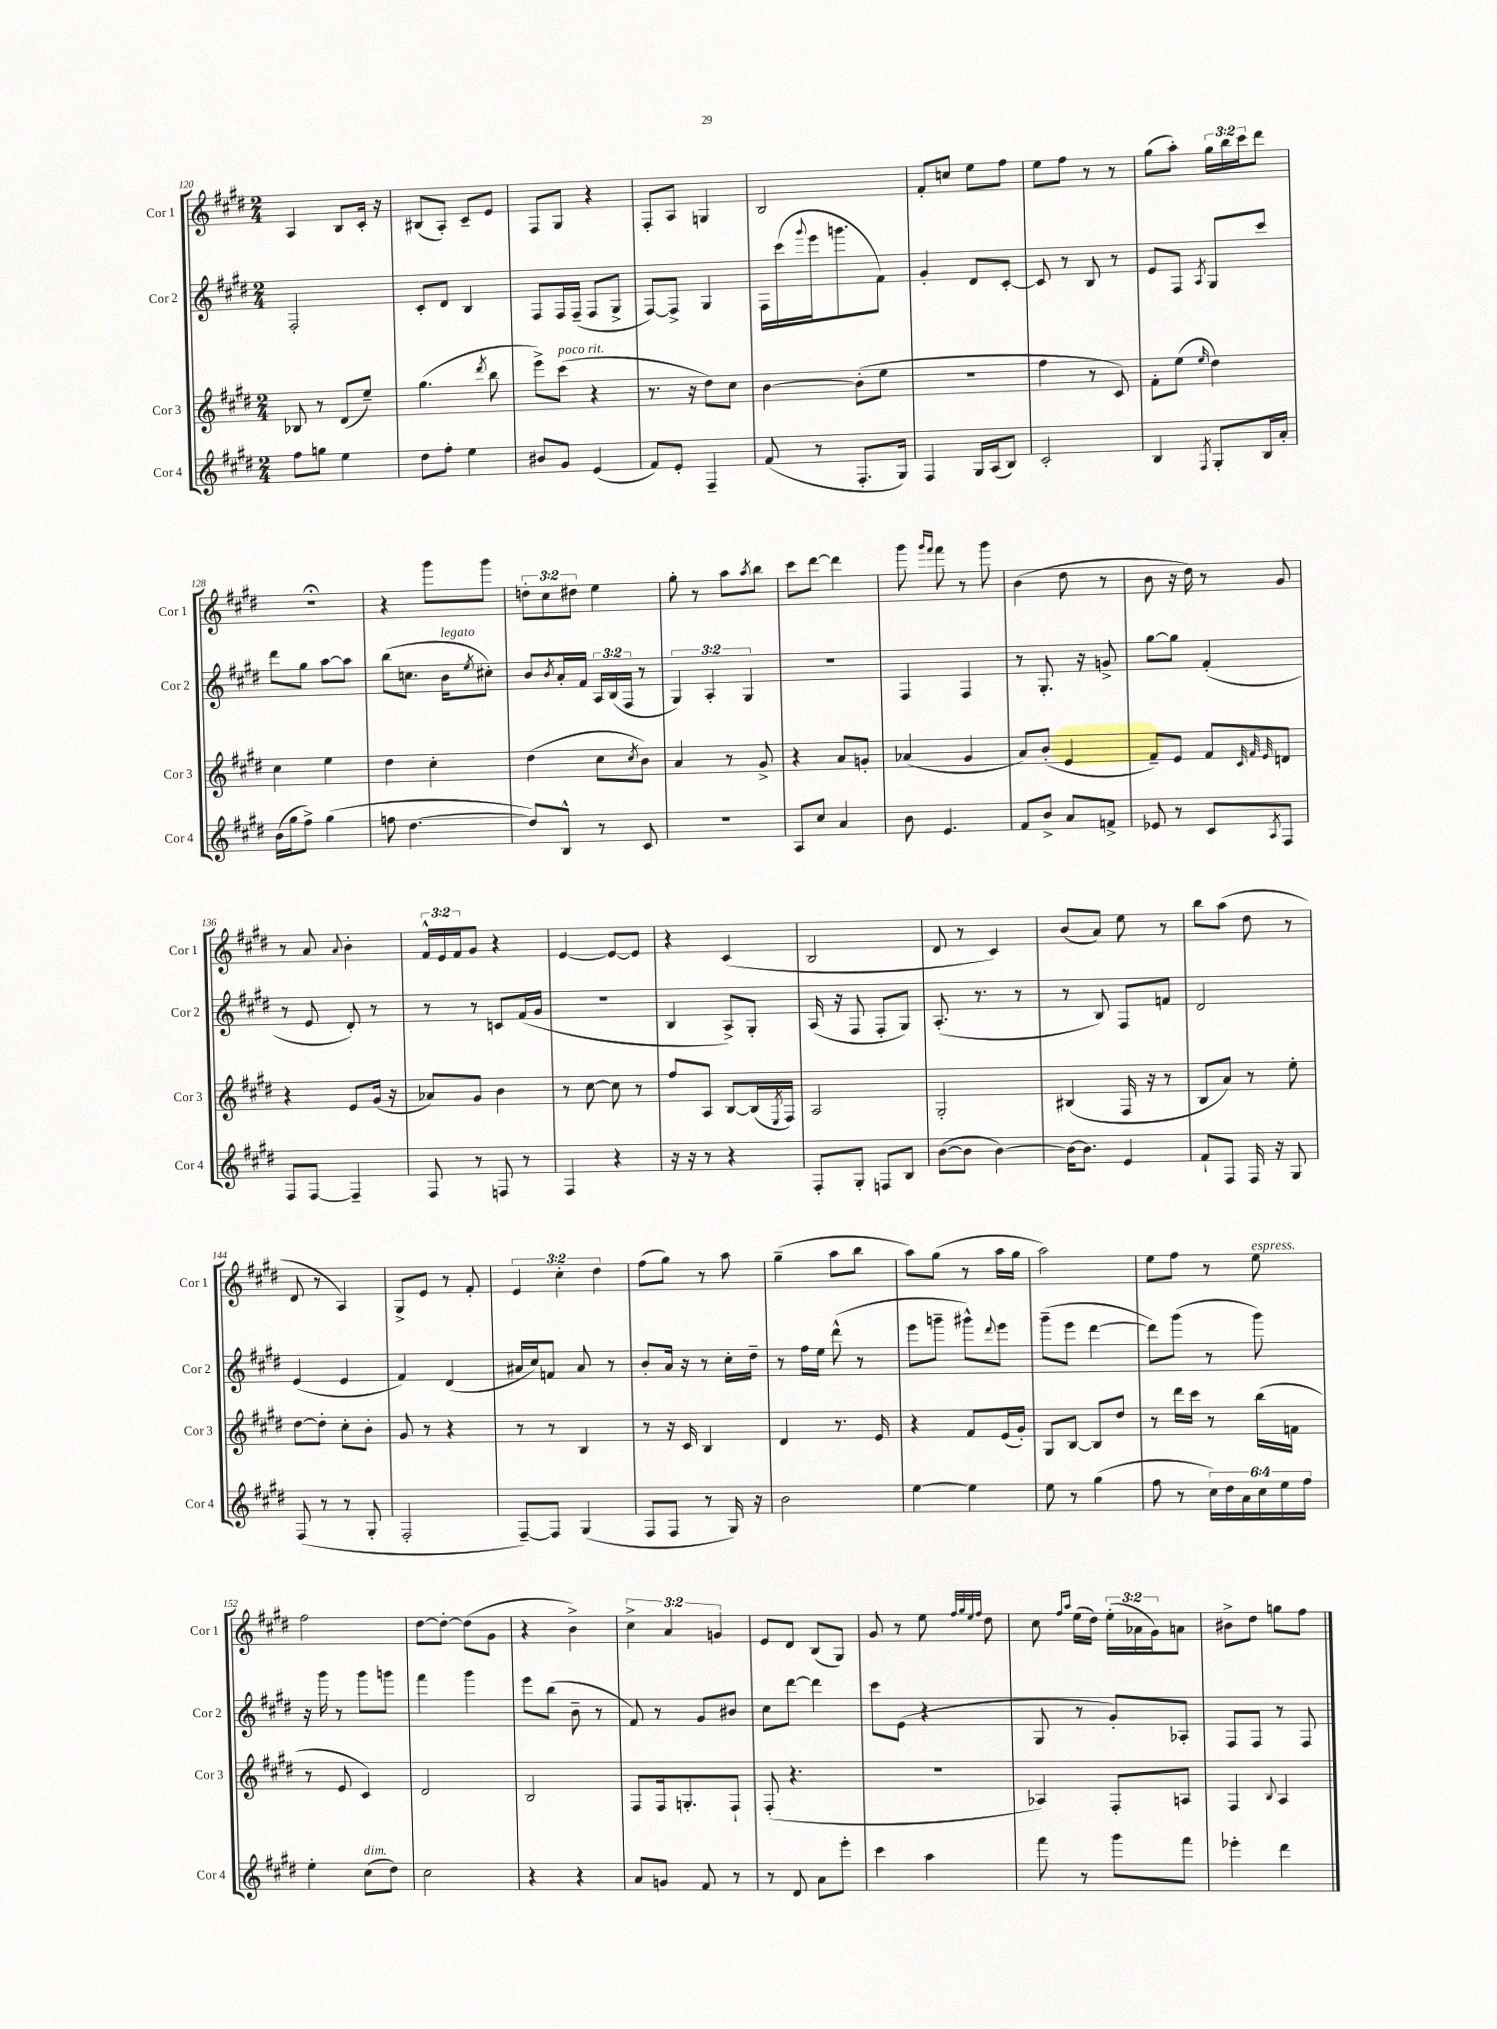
<<
\new StaffGroup <<
\new Staff = "s0" \with { instrumentName = "Cor 1" shortInstrumentName = "Cor 1" } {
    \clef treble \key e \major \numericTimeSignature \time 2/4 \override Staff.TupletNumber.text = #tuplet-number::calc-fraction-text
    a4 b8 cis'16-. r16 |
    bis8( a8-.) cis'8-- e'8 |
    fis8 gis8 r4 |
    fis8-. a8 g4 |
    b2 |
    fis'8-. c''8 e''8 fis''8 |
    e''8 fis''8 r8 r8 |
    gis''8( a''8-.) \tuplet 3/2 { gis''16 b''16 cis'''16 } dis'''8 |
    r2\fermata |
    r4 gis'''8 gis'''8 |
    \tuplet 3/2 { d''8-. cis''8 dis''8 } e''4 |
    gis''8-. r8 a''8 \acciaccatura { a''8 } b''8 |
    cis'''8 dis'''8~ dis'''4 |
    gis'''8 \grace { gis'''16 fis'''16 } fis'''8 r8 gis'''8 |
    b'4( dis''8 r8 |
    b'8 r16 dis''16) r8 gis'8 |
    r8 a'8 \appoggiatura { a'8 } b'4-. |
    \tuplet 3/2 { fis'16-^ e'16 fis'16 } gis'8 r4 |
    e'4~ e'8~ e'8 |
    r4 cis'4( |
    b2 |
    dis'8 r8 cis'4) |
    b'8( a'8) e''8 r8 |
    b''8 a''8( dis''8 r8 |
    dis'8 r8 a4) |
    gis8-> e'8 r8 fis'8-. |
    \tuplet 3/2 { e'4 cis''4-. dis''4 } |
    fis''8( gis''8) r8 a''8 |
    gis''4--( a''8 b''8 |
    a''8) gis''8( r8 a''16 gis''16 |
    a''2) |
    e''8 fis''8 r8 e''8^\markup { \italic "espress." } |
    fis''2 |
    dis''8~ dis''8~-. dis''8( gis'8 |
    r4 b'4->) |
    \tuplet 3/2 { cis''4-> a'4 g'4 } |
    e'8 dis'8 b8( gis8) |
    gis'8 r8 e''8 \grace { fis''32 gis''32 e''32 fis''32 } dis''8 |
    cis''8 \grace { fis''16 a''16 } e''16( dis''16) \tuplet 3/2 { e''16-.( aes'16 gis'16) } a'8 |
    bis'8-> dis''8 g''8 fis''8 \bar "|." |
}
\new Staff = "s1" \with { instrumentName = "Cor 2" shortInstrumentName = "Cor 2" } {
    \clef treble \key e \major \numericTimeSignature \time 2/4 \override Staff.TupletNumber.text = #tuplet-number::calc-fraction-text
    fis2-. |
    cis'8-. dis'8 b4 |
    fis8 fis16 fis16--( fis8 gis8-> |
    fis8~) fis8-> gis4 |
    fis16 cis'''16( \appoggiatura { gis'''8 } e'''16 g'''8. fis'8) |
    gis'4-. dis'8 cis'8~-. |
    cis'8 r8 b8 r8 |
    e'8 fis8 \acciaccatura { a8 } gis8 cis'''8 |
    dis'''8 gis''8 a''8~ a''8 |
    b''8( c''8. b'16^\markup { \italic "legato" } \acciaccatura { e''8 } cis''8-.) |
    b'8 \acciaccatura { b'8 } a'16-. fis'16 \tuplet 3/2 { a16 b16( fis16 } r8 |
    \tuplet 3/2 { gis4) a4-. gis4 } |
    R2 |
    fis4 fis4 |
    r8 gis8.-. r16 g'8-> |
    gis''8~ gis''8 fis'4-.( |
    r8 e'8 dis'8-.) r8 |
    r8 r8 c'8 fis'16( gis'16 |
    r2 |
    b4 a8->) gis8-. |
    a16( r16 fis8 fis8-. gis8) |
    a8.-.( r8. r8 |
    r8 b8) fis8 f'8 |
    dis'2 |
    e'4( e'4 |
    fis'4) dis'4( |
    ais'16 cis''16) f'8 ais'8 r8 |
    b'8-. a'16 r16 r8 cis''16-. dis''16-- |
    r8 fis''16 e''16 dis'''8-^( r8 |
    e'''8 g'''8-- gis'''8-^) \appoggiatura { dis'''8 } e'''8 |
    gis'''8--( e'''8 dis'''4~ |
    dis'''8) gis'''8( r8 gis'''8) |
    r16 gis'''16 r8 gis'''8 g'''8 |
    fis'''4 gis'''4 |
    e'''8 b''8( b'8-- r8 |
    fis'8) r8 gis'8 bis'8 |
    cis''8 dis'''8~ dis'''4 |
    cis'''8 e'8( r4 |
    gis8 r8 gis'8-.) aes8-. |
    fis8 fis8 r8 fis8 \bar "|." |
}
\new Staff = "s2" \with { instrumentName = "Cor 3" shortInstrumentName = "Cor 3" } {
    \clef treble \key e \major \numericTimeSignature \time 2/4
    bes8 r8 dis'8( e''8--) |
    gis''4.( \acciaccatura { dis'''8 } b''8 |
    e'''8->) cis'''8^\markup { \italic "poco rit." }( r4 |
    r8. r16 dis''8) cis''8 |
    b'4~ b'8-.( e''8 |
    r2 |
    fis''4 r8 cis'8) |
    fis'8-. e''8( \grace { e''16 } dis''4) |
    cis''4 e''4 |
    dis''4 cis''4-. |
    dis''4( cis''8 \acciaccatura { cis''8 } b'8) |
    a'4 r8 gis'8-> |
    r4 a'8 g'8-. |
    aes'4( gis'4 |
    a'8) b'8-.( e'4 |
    fis'8--) e'8 fis'8 \grace { cis'32 fis'32 e'32 } d'8 |
    r4 e'8 gis'16( r16 |
    aes'8) gis'8 b'4 |
    r8 cis''8~ cis''8 r8 |
    fis''8 a8 b8~ b16( \acciaccatura { e8 } fis16) |
    a2 |
    gis2-. |
    bis4( fis16 r16 r8 |
    b8 a'8) r8 e''8-. |
    dis''8~ dis''8-. cis''8-. b'8-. |
    gis'8 r8 r4 |
    r8 r8 b4 |
    r8 r16 cis'16 b4 |
    dis'4 r8. e'16 |
    r4 fis'8 e'16( gis'16-.) |
    gis8 b8~ b8 dis''8 |
    r8 dis'''16 cis'''16 r8 b''16( f'16 |
    r8 e'8 cis'4) |
    dis'2 |
    b2 |
    fis8 fis16 g8.-. fis8-! |
    fis8-.( r4. |
    r2 |
    aes4) fis8-. a8 |
    fis4 \appoggiatura { b8 } a4 \bar "|." |
}
\new Staff = "s3" \with { instrumentName = "Cor 4" shortInstrumentName = "Cor 4" } {
    \clef treble \key e \major \numericTimeSignature \time 2/4 \override Staff.TupletNumber.text = #tuplet-number::calc-fraction-text
    fis''8 g''8 e''4 |
    dis''8 fis''8-. e''4 |
    bis'8 gis'8 e'4( |
    fis'8) e'8-. fis4-- |
    fis'8( r8 fis8.-. gis16) |
    fis4 gis16 a16( b8) |
    cis'2-. |
    b4 \acciaccatura { fis8 } gis8-. b16 a'16-. |
    b'16( gis''16 fis''8->) gis''4( |
    f''8 dis''4.~ |
    dis''8) b8-^ r8 cis'8 |
    r2 |
    a8 cis''8 a'4 |
    b'8 e'4. |
    fis'8 b'8-> a'8 f'8-> |
    ees'8 r8 cis'8 \acciaccatura { a8 } fis8 |
    fis8 fis8~ fis4-- |
    fis8 r8 f8 r8 |
    fis4 r4 |
    r16 r16 r8 r4 |
    fis8-. gis8-. f8 b8 |
    b'8~( b'8 b'4~) |
    b'16~ b'8. e'4 |
    fis'8-! fis8 fis16 r16 gis8 |
    fis8( r8 r8 gis8-. |
    fis2-. |
    fis8~--) fis8 gis4( |
    fis8 fis8 r8 gis16) r16 |
    b'2 |
    e''4~ e''4 |
    e''8 r8 gis''4( |
    fis''8 r8 \tuplet 6/4 { cis''16) dis''16 a'16 cis''16 e''16 fis''16 } |
    e''4-. cis''8^\markup { \italic "dim." }( dis''8) |
    cis''2 |
    r4 r4 |
    a'8 g'8 fis'8 r8 |
    r8 dis'8 a'8 e'''8-. |
    cis'''4 a''4 |
    fis'''8 r8 gis'''8 fis'''8 |
    ees'''4-. dis'''4 \bar "|." |
}
>>
>>
\layout { \context { \Score currentBarNumber = #120 } }
